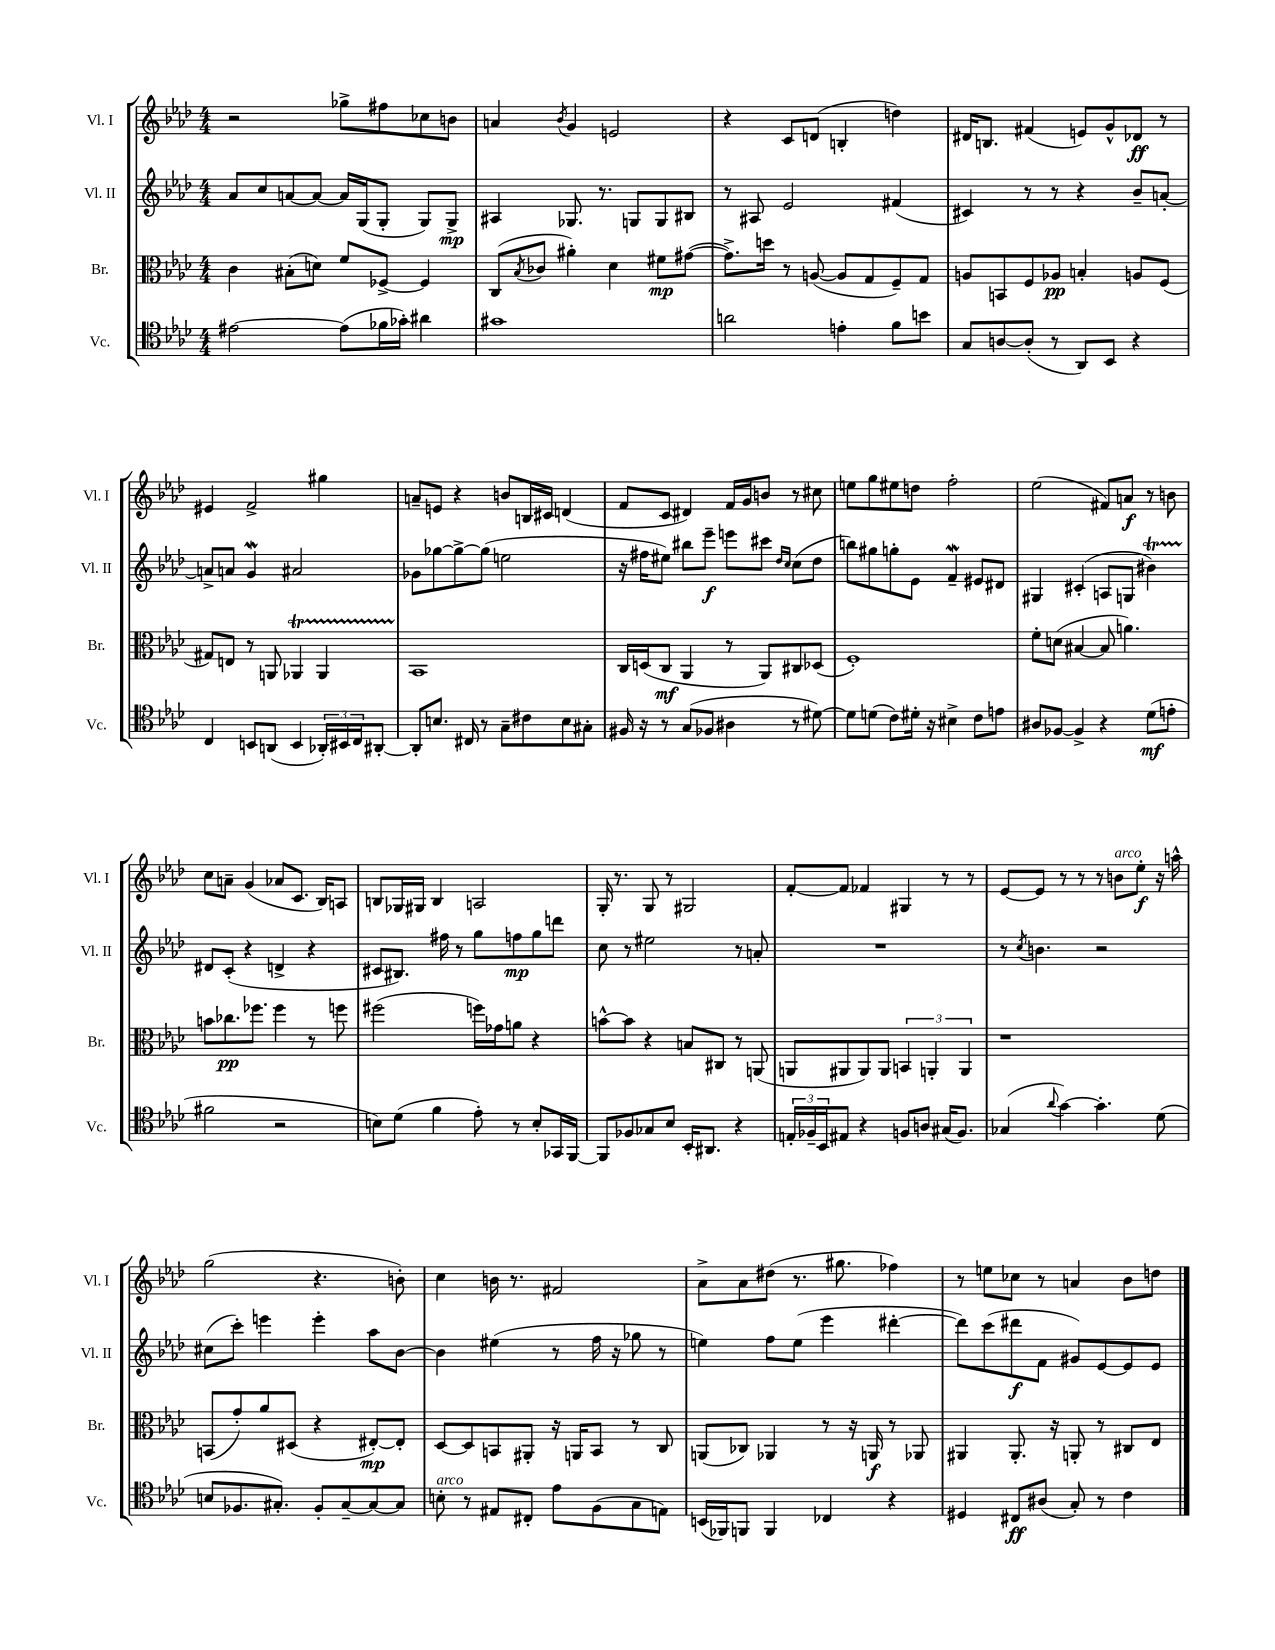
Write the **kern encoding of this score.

**kern	**kern	**kern	**kern
*staff4	*staff3	*staff2	*staff1
*clefC4	*clefC3	*clefG2	*clefG2
*k[b-e-a-d-]	*k[b-e-a-d-]	*k[b-e-a-d-]	*k[b-e-a-d-]
*M4/4	*M4/4	*M4/4	*M4/4
[2e#	4c	8a-	2r
.	.	8cc	.
.	(8B#'	[8a	.
.	8d)	8a_	.
(8e#]	8f	16a]	8gg-^
.	.	(16G	.
16f-	[8F-^	8G'	8ff#
16g-')	.	.	.
4a#	4F-]	8G)	8cc-
.	.	8G^	8b
=	=	=	=
1g#	(8C	4A#	4a
.	8qB-	.	.
.	8c-	.	.
.	.	.	8qb-
.	4a#')	8.G-	4g
.	.	8.r	.
.	4d-	.	2e
.	.	8G	.
.	8f#	8G	.
.	([8g#	8B#	.
=	=	=	=
2a	8.g#^])	8r	4r
.	.	8A#	.
.	16dd	.	.
.	8r	2e-	8c
.	([8A	.	(8d
4e'	8A]	.	4B'
.	8G	.	.
8f	8F~)	(4f#	4dd)
8b	8G	.	.
=	=	=	=
8G	8A	4c#)	16d#
.	.	.	8.B
[8A	8BB	.	.
(8A']	8F	8r	(4f#
8r	8A-	8r	.
8AA-)	4B'	4r	8e)
8BB-	.	.	8g^^
4r	8A	8b-~	8d-
.	(8F	[8a'	8r
=	=	=	=
4C	8G#)	8a^]	4e#
.	8E	8a	.
8BB	8r	4g	2f^
(8AA	8AA	.	.
4BB	4AA-	2a#	.
24AA-')	4AA-	.	4gg#
24BB#	.	.	.
24C	.	.	.
[8AA#'	.	.	.
=	=	=	=
8AA#']	1BB-	8g-	8a~
8.B	.	[8gg-	8e
.	.	8gg-^_	4r
16C#	.	.	.
8r	.	(8gg-]	.
8G~	.	2ee	8b
8c#	.	.	16B
.	.	.	16c#
8B	.	.	(4d
8G#'	.	.	.
=	=	=	=
16F#	16C	16r	8f
16r	(16D	16ff#	.
8r	8C	8ee#)	8c
(8G	4AA-	8bb#	4d#)
8F-	.	8eee-~	.
4A#	8r	8eee	16f
.	.	.	16g
.	8AA-)	8ccc#	8b
.	.	16qqdd-	.
.	.	16qqcc	.
8r	8C#	(8cc	8r
[8d#)	(8D-	8dd-	8cc#
=	=	=	=
8d#]	1F')	8bb)	8ee
(8d	.	8gg#	8gg
8c)	.	8gg'	8ee#
16d#'	.	8e-	8dd
16r	.	.	.
4B#^	.	4f~	2ff'
8c	.	8e#	.
8e	.	8d#	.
=	=	=	=
8A#	8f'	4G#	(2ee-
[8F-	(8d	.	.
4F-^]	[4B#	(4c#'	.
4r	8B#]	8A	8f#)
.	4.a)	8G	8a
(8d-	.	4b#)	8r
8e'	.	.	8b
=	=	=	=
2f#	8b	8d#	8cc
.	8.cc-	(8c'	8a~
.	.	4r	(4g
.	8.ff-	.	.
2r	4ff-	4d^	8a-
.	.	.	8.c
.	8r	4r	.
.	.	.	16B-)
.	8ff	.	8A
=	=	=	=
8B)	(2ff#	8c#	8B
(8d-	.	8.B#)	16G-
.	.	.	16G#
4f	.	.	4B
.	.	16ff#	.
.	.	8r	.
8e-')	16ff)	8gg	2A
.	16g-	.	.
8r	8a	8ff	.
8B'	4r	8gg	.
16GG-	.	8ddd	.
[16FF	.	.	.
=	=	=	=
8FF]	[8b^^	8cc	16G'
.	.	.	8.r
8F-	8b]	8r	.
8G-	4r	2ee#	8G
8B-	.	.	8r
16BB-'	8B	.	2G#
8.AA#	.	.	.
.	8C#	.	.
4r	8r	8r	.
.	(8AA	8a'	.
=	=	=	=
24E'	8AA	1r	[8f'
24F-~	.	.	.
24BB-	.	.	.
8E#	8AA#	.	8f]
4r	8AA#)	.	4f-
.	8AA#	.	.
8F	6BB	.	4G#
8A	.	.	.
.	6AA'	.	.
(16G#	.	.	8r
8.F)	.	.	.
.	6AA	.	.
.	.	.	8r
=	=	=	=
(4G-	1r	8r	[8e-
.	.	8qcc	.
.	.	4.b	8e-]
8qqa-	.	.	.
[4g)	.	.	8r
.	.	.	8r
4.g']	.	2r	8r
.	.	.	8b
.	.	.	8ee-'
(8d-	.	.	16r
.	.	.	16aa^^
=	=	=	=
8B	(8BB	(8cc#	(2gg
8.F-	8g')	8ccc')	.
.	8a-	4eee	.
8.G#')	.	.	.
.	(8D#	.	.
8F-'	4r	4eee'	4.r
[8G#~	.	.	.
8G#_	[8E#')	8aa-	.
8G#]	8E#']	[8b-	8b')
=	=	=	=
8B'	[8D-	4b-]	4cc
8r	8D-]	.	.
8E#	8BB	(4ee#	16b
.	.	.	8.r
8C#'	8AA#'	.	.
8e-	16r	8r	2f#
.	16AA	.	.
(8F	8BB	16ff	.
.	.	16r	.
8G	8r	8gg-	.
8E)	8C	8r	.
=	=	=	=
(16BB	(8AA	4ee)	8a-^
16FF-)	.	.	.
8FF	8C-)	.	8a-
4FF	4AA-	8ff	(8dd#
.	.	(8ee	8.r
4C-	8r	4eee-	.
.	.	.	8.gg#
.	16r	.	.
.	16AA	.	.
4r	8r	[4ddd#'	4ff-)
.	8AA-	.	.
=	=	=	=
4D#	4AA#	8ddd#])	8r
.	.	(8ccc	8ee
8C#	8.AA#'	8ddd#	8cc-
(8A#	.	8f	8r
.	16r	.	.
8G')	8AA'	8g#)	4a
8r	8r	[8e-	.
4c	8C#	8e-]	8b-
.	8E-	8e-	8dd
==	==	==	==
*-	*-	*-	*-
